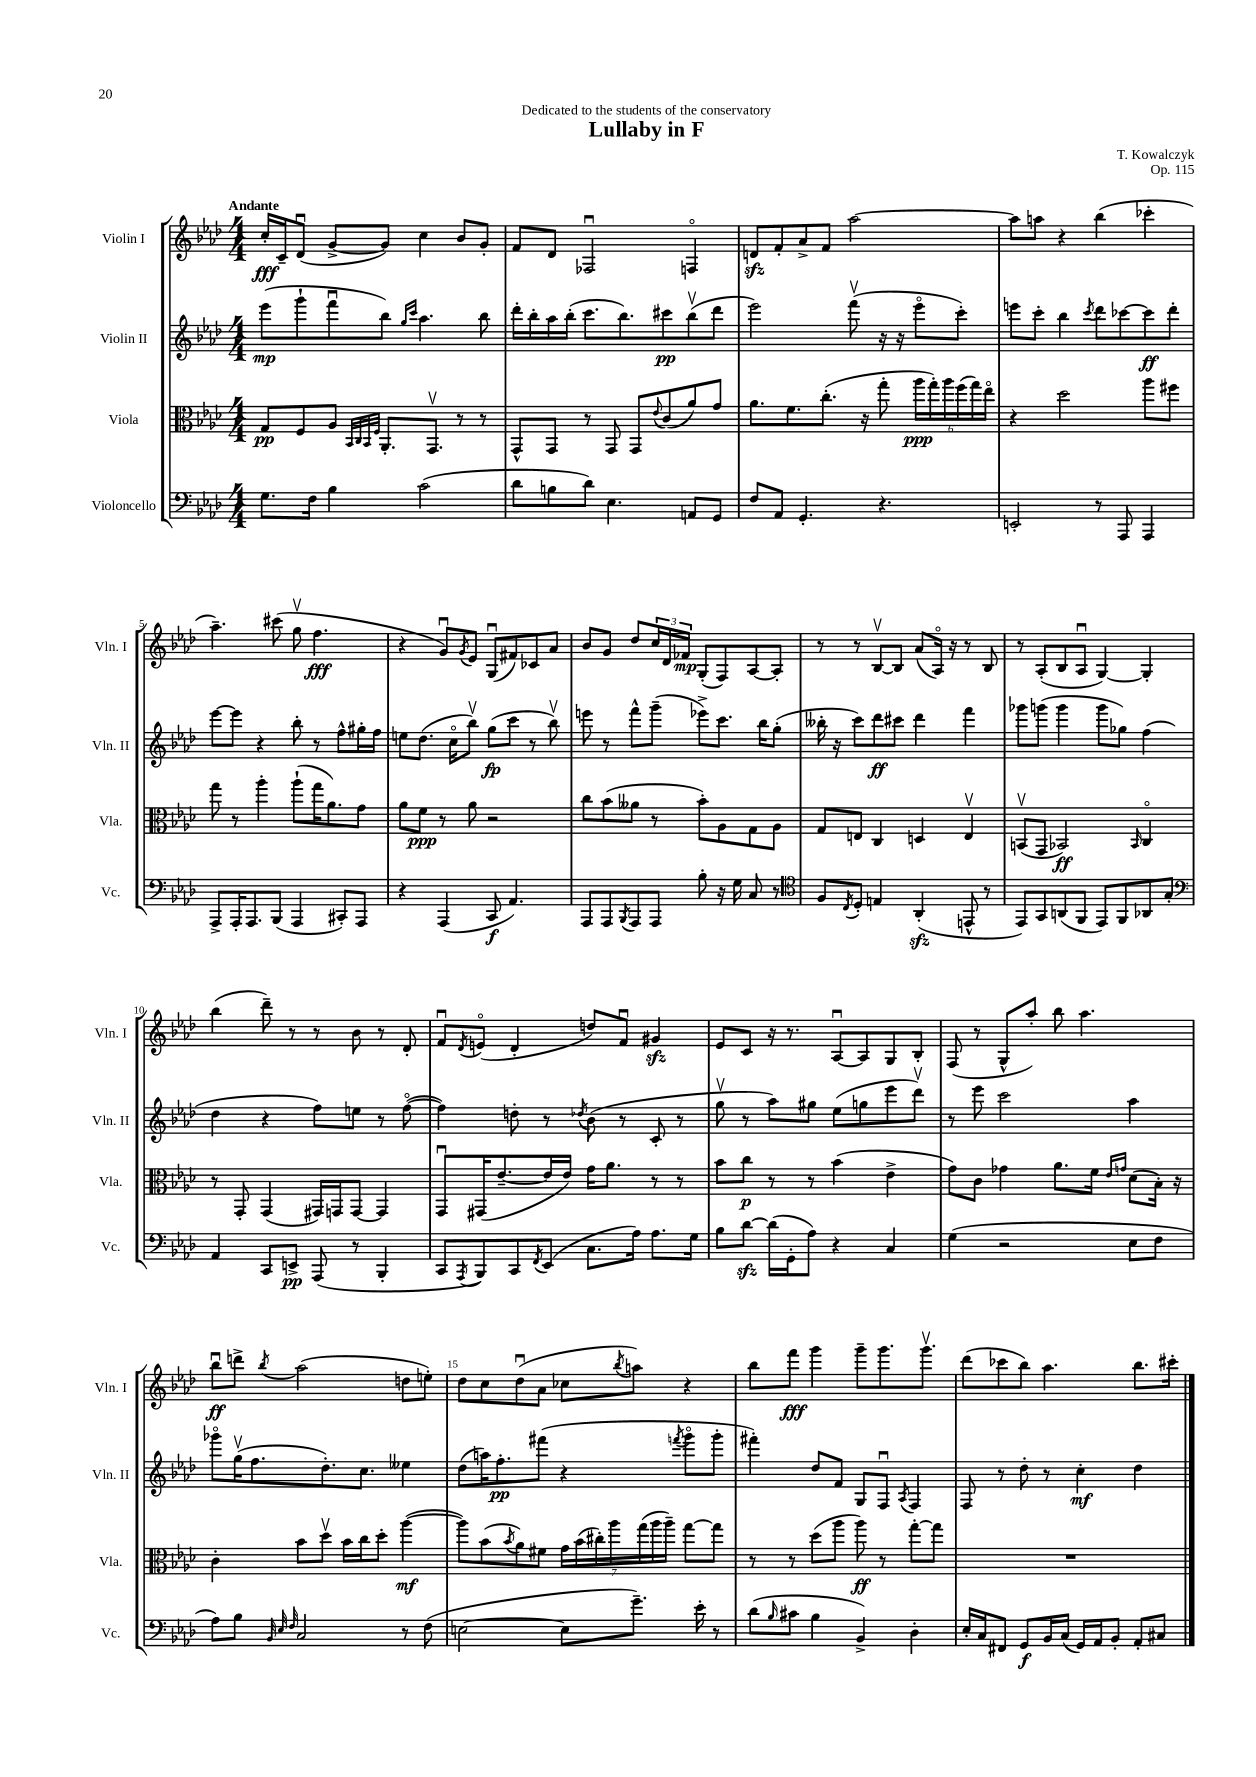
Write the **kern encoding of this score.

**kern	**kern	**kern	**kern
*staff4	*staff3	*staff2	*staff1
*clefF4	*clefC3	*clefG2	*clefG2
*k[b-e-a-d-]	*k[b-e-a-d-]	*k[b-e-a-d-]	*k[b-e-a-d-]
*M4/4	*M4/4	*M4/4	*M4/4
8.G	8G	(8eee-	16cc'
.	.	.	16c~
.	8F	8ggg`	(8d-u
16F	.	.	.
4B-	8A-	8fffu	[8g^
.	32qqBB-	.	.
.	32qqC	.	.
.	32qqBB-	.	.
.	32qqF	.	.
.	8.AA-'	8bb-)	8g])
.	.	16qqgg	.
.	.	16qqccc	.
(2c	.	4.aa-	4cc
.	8.GGv	.	.
.	8r	.	8b-
.	8r	8bb-	8g'
=	=	=	=
8d-	8GG^^	16ddd-'	8f
.	.	16bb-'	.
8B	8GG	16aa-	8d-
.	.	(16bb-'	.
8d-)	8r	8.ccc	2F-u
4.E-	8GG	.	.
.	.	8.bb-)	.
.	8GG	.	.
.	8qqe-	.	.
.	(8c	8ccc#	.
8AA	8a-)	(8bb-v	4Fo
8GG	8g	8ddd-	.
=	=	=	=
8F	8.a-	2eee-)	8d
8AA-	.	.	8f'
.	8.f	.	.
4.GG'	.	.	8a-^
.	(8.cc'	.	8f
.	.	(8fffv	[2aa-
.	16r	.	.
4.r	8gg'	16r	.
.	.	16r	.
.	24aa-	8eee-o	.
.	24gg')	.	.
.	24aa-	.	.
.	(24ff	8ccc')	.
.	24gg)	.	.
.	24ee-o	.	.
=	=	=	=
2EE'	4r	8eee	8aa-]
.	.	8ccc'	8aa
.	2dd-	4bb-	4r
.	.	8qccc	.
8r	.	8ddd-	(4bb-
8AAA-	.	[8ccc-	.
4AAA-	8aa-	8ccc-]	4ccc-'
.	8ff#	8ddd-'	.
=	=	=	=
8AAA-^	8gg	[8eee-	4.aa-~)
16AAA-'	8r	8eee-]	.
8.AAA-	.	.	.
.	4aa-'	4r	.
(8BBB-	.	.	(8ccc#
4AAA-	(8aa-`	8bb-'	8ggv
.	16gg	8r	4.ff
.	8.a-)	.	.
8CC#')	.	8ff^^	.
8AAA-	8g	16gg#'	.
.	.	16ff	.
=	=	=	=
4r	8a-	8ee	4r
.	8f	(8.dd-	.
(4AAA-	8r	.	8gu)
.	.	16cco	.
.	.	.	8qg
.	8a-	8bb-v)	8e-
8CC	2r	(8gg	(8Gu
4.AA-)	.	8ccc	8f#)
.	.	8r	8c-
.	.	8bb-v)	8a-
=	=	=	=
8AAA-	8cc	8eee	8b-
8AAA-	(8b-	8r	8g
8qBBB-	.	.	.
8AAA-	8a--	8fff^^	8dd-
8AAA-	8r	(8ggg~	24cc
.	.	.	24d-
.	.	.	24f-
8B-'	8b-')	8eee-^)	(8G'
16r	8A-	8.ccc	8F)
16G	.	.	.
8C	8G	.	[8A-
.	.	16bb-	.
8r	8A-	(8gg'	8A-']
=	=	=	=
*clefC4	*	*	*
8F	8G	16bb--'	8r
.	.	16r	.
8qC	.	.	.
8D-'	8E	8ccc)	8r
4E	4C	8ddd-	[8B-v
.	.	8ccc#	8B-]
(4AA-'	4D	4ddd-	(8a-
.	.	.	16A-o)
.	.	.	16r
8EE^^	4Ev	4fff	8r
8r	.	.	8B-
=	=	=	=
8EE-)	(8BBv	8ggg-	8r
8GG	8GG	(8ggg	(8A-'
(8AA	2BB-)	4ggg	8B-
8FF	.	.	8A-u
8EE-)	.	8ggg	[4G)
8FF	.	8gg-)	.
.	16qqBB-	.	.
8AA-	4Co	(4ff	4G']
8G'	.	.	.
=	=	=	=
*clefF4	*	*	*
4AA-	8r	4dd-	(4bb-
.	8GG'	.	.
8CC	(4GG	4r	8ddd-~)
8EE^	.	.	8r
(8AAA-	16GG#)	8ff)	8r
.	16GG	.	.
8r	[8GG	8ee	8b-
4BBB-'	4GG]	8r	8r
.	.	([8ffo	8d-'
=	=	=	=
8CC	8GGu	4ff])	8fu
8qAAA-	.	.	8qd-
8BBB-)	(16GG#	.	(8eo
.	[8.e-~	.	.
8CC	.	8dd'	4d-'
8qFF	.	.	.
(8EE-	16e-]	8r	.
.	16e-)	.	.
.	.	8qdd-	.
8.C	16g	(8b-	8dd)
.	8.a-	.	.
.	.	8r	8fu
16A-)	.	.	.
8.A-	8r	8c'	4g#
.	8r	8r	.
16G	.	.	.
=	=	=	=
8B-	8b-	8ggv	8e-
[8d-	8cc	8r	8c
(16d-]	8r	8aa-)	16r
16GG'	.	.	8.r
8A-)	8r	8gg#	.
4r	(4b-	(8ee-	[8A-u
.	.	8gg	8A-]
4C	4e-^	8eee-	8G
.	.	8ddd-v)	8B-'
=	=	=	=
(4G	8g)	8r	(8F
.	8c	8eee-	8r
2r	4g-	2ccc	8G^^
.	.	.	8aa-')
.	8.a-	.	8bb-
.	.	.	4.aa-
.	16f	.	.
.	16qqe-	.	.
.	16qqg	.	.
8E-	(8d-	4aa-	.
8F	16B-')	.	.
.	16r	.	.
=	=	=	=
8A-)	4c'	8ggg-o	8bb-u
8B-	.	(16ggv	8ddd^
.	.	8.ff	.
32qqBB-	.	.	.
32qqE-	.	.	.
32qqF	.	.	8qbb-
2C	8b-	.	(2aa-
.	8dd-v	8.dd-')	.
.	16b-	.	.
.	16cc	8.cc	.
.	8dd-'	.	.
8r	([4aa-	4ee--	8dd
(8F	.	.	8ee')
=	=	=	=
[2E	8aa-])	(8dd-	8dd-
.	(8b-	16aa)	8cc
.	.	8.ff'	.
.	8qb-	.	.
.	8a-)	.	(8dd-u
.	8f#	(8fff#	8a-
8E]	28g	4r	8cc-
.	(28b-	.	.
.	28cc#')	.	.
.	28aa-	.	.
.	.	.	8qbb-
8.g~)	.	.	8aa)
.	(28gg	.	.
.	28aa-	.	.
.	28aa-~)	.	.
.	.	8qfff	.
.	[8gg	8gggo	4r
16e-'	.	.	.
8r	8gg]	8ggg'	.
=	=	=	=
(8d-	8r	4fff#')	8bb-
16qqB-	.	.	.
8c#	8r	.	8fff
4B-	(8dd-	8dd-	4ggg
.	8aa-	8f	.
4BB-^)	8aa-)	8G	8ggg~
.	8r	8Fu	8.ggg
.	.	8qA-	.
4D-'	[8gg'	4F	.
.	.	.	8.gggv
.	8gg]	.	.
=	=	=	=
16E-'	1r	8F	(8ddd-
16C	.	.	.
8FF#	.	8r	8ccc-
8GG	.	8dd-'	8bb-)
16BB-	.	8r	4.aa-
(16C	.	.	.
16GG)	.	4cc'	.
16AA-	.	.	.
8BB-'	.	.	.
8AA-'	.	4dd-	8.bb-
8C#	.	.	.
.	.	.	16ccc#'
==	==	==	==
*-	*-	*-	*-
